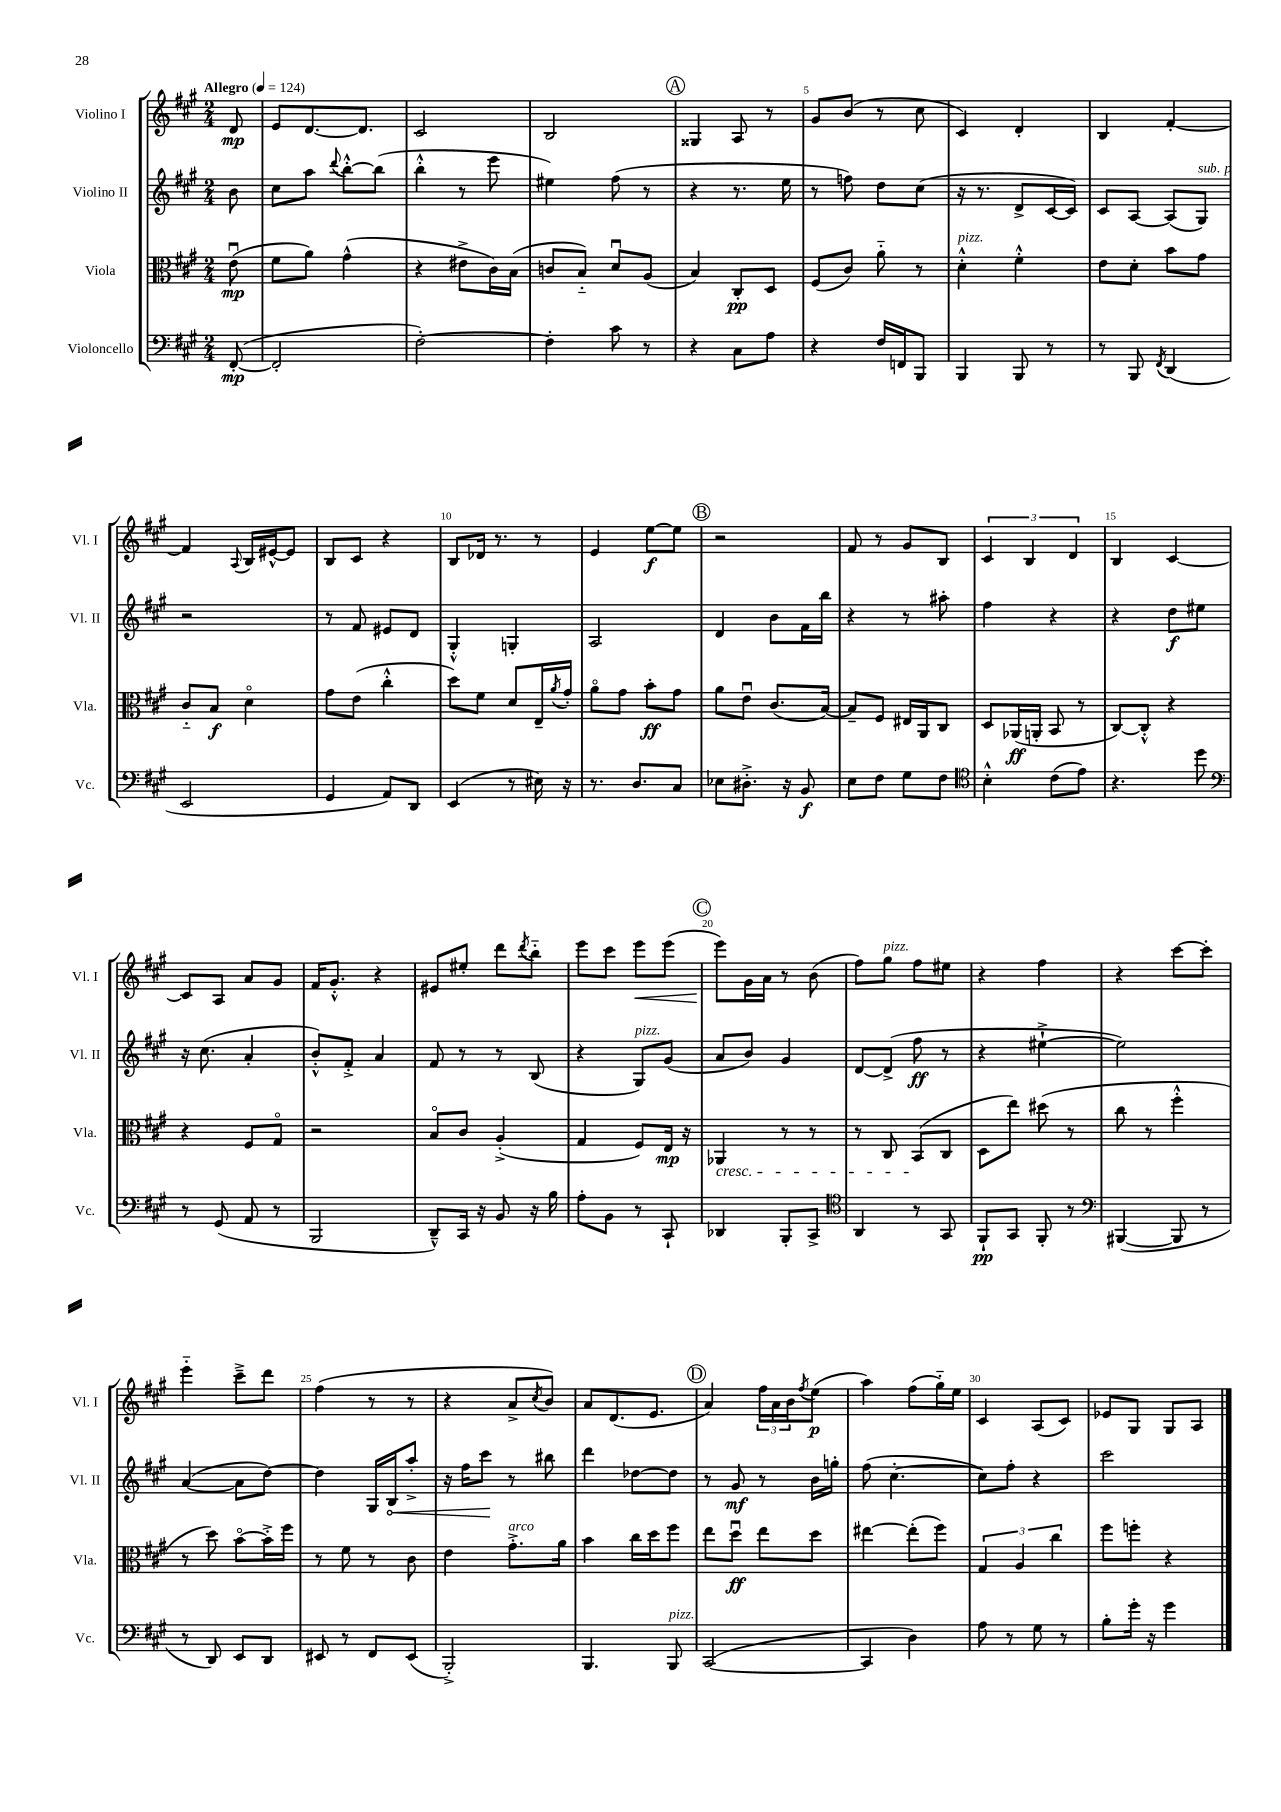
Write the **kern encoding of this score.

**kern	**dynam	**kern	**dynam	**kern	**dynam	**kern	**dynam
*part4	*part4	*part3	*part3	*part2	*part2	*part1	*part1
*staff4	*staff4	*staff3	*staff3	*staff2	*staff2	*staff1	*staff1
*I"Violoncello	*	*I"Viola	*	*I"Violino II	*	*I"Violino I	*
*I'Vc.	*	*I'Vla.	*	*I'Vl. II	*	*I'Vl. I	*
*clefF4	*	*clefC3	*	*clefG2	*	*clefG2	*
*k[f#c#g#]	*	*k[f#c#g#]	*	*k[f#c#g#]	*	*k[f#c#g#]	*
*M2/4	*	*M2/4	*	*M2/4	*	*M2/4	*
*MM124	*	*MM124	*	*MM124	*	*MM124	*
=	=	=	=	=	=	=	=
!	!	!	!	!	!	!LO:TX:a:B:t=Allegro	!
([8FF#'/	mp	(8eu\	mp	8b\	.	8d/	mp
=1	=1	=1	=1	=1	=1	=1	=1
2FF#'/]	.	8f#\L	.	8cc#\L	.	8e/L	.
.	.	8a\J)	.	8aa\J	.	[8.d/	.
.	.	.	.	8qqddd/	.	.	.
.	.	(4g#^^\	.	[8bb'^^\L	.	.	.
.	.	.	.	.	.	8.d/J]	.
.	.	.	.	(8bb\J]	.	.	.
=2	=2	=2	=2	=2	=2	=2	=2
[2F#'\)	.	4r	.	4bb'^^\	.	2c#/	.
.	.	8e#X^\L	.	8r	.	.	.
.	.	16c#\L)	.	8eee\	.	.	.
.	.	(16B\JJ	.	.	.	.	.
=3	=3	=3	=3	=3	=3	=3	=3
4F#'\]	.	8cn/L	.	4ee#X\)	.	2B/	.
.	.	8B/J)	.	.	.	.	.
8c#\	.	8du/L	.	(8ff#\	.	.	.
8r	.	(8A/J	.	8r	.	.	.
!!LO:REH:place=s1:t=A
=4	=4	=4	=4	=4	=4	=4	=4
4r	.	4B/)	.	4r	.	4G##X/	.
8C#\L	.	8C#'/L	pp	8.r	.	8A/	.
8A\J	.	8D/J	.	.	.	8r	.
.	.	.	.	16ee\	.	.	.
=5	=5	=5	=5	=5	=5	=5	=5
4r	.	(8F#/L	.	8r	.	8g#/L	.
.	.	8c#/J)	.	8ffn\)	.	(8b/J	.
16F#/LL	.	8a\	.	8dd\L	.	8r	.
16FFn/J	.	.	.	.	.	.	.
8BBB/J	.	8r	.	(8cc#\J	.	8cc#\	.
=6	=6	=6	=6	=6	=6	=6	=6
!	!	!LO:TX:a:i:t=pizz.	!	!	!	!	!
4BBB/	.	4d'^^\	.	16r	.	4c#/)	.
.	.	.	.	8.r	.	.	.
8BBB/	.	4f#'^^\	.	8d^/L	.	4d'/	.
8r	.	.	.	[16c#/L	.	.	.
.	.	.	.	16c#/JJ])	.	.	.
=7	=7	=7	=7	=7	=7	=7	=7
8r	.	8e\L	.	8c#/L	.	4B/	.
8BBB/	.	8d'\J	.	[8A/J	.	.	.
8qFF#/	.	.	.	.	.	.	.
(4DD/	.	8b\L	.	(8A/L]	.	[4f#'/	.
!	!	!	!	!LO:TX:a:i:t=sub. p	!	!	!
.	.	8g#\J	.	8G#/J)	.	.	.
!!LO:LB:g=z
=8	=8	=8	=8	=8	=8	=8	=8
2EE/	.	8c#/L	.	2r	.	4f#/]	.
.	.	8B/J	f	.	.	.	.
.	.	.	.	.	.	8qqA/	.
.	.	4d\	.	.	.	16B/LL	.
.	.	.	.	.	.	[16e#X^^/J	.
.	.	.	.	.	.	8e#/J]	.
=9	=9	=9	=9	=9	=9	=9	=9
4GG#/	.	8g#\L	.	8r	.	8B/L	.
.	.	(8e\J	.	8f#/	.	8c#/J	.
8AA/L)	.	4cc#'^^\	.	8e#X/L	.	4r	.
8DD/J	.	.	.	8d/J	.	.	.
=10	=10	=10	=10	=10	=10	=10	=10
(4EE/	.	8dd\L)	.	4G#'^^/	.	8B/L	.
.	.	8f#\J	.	.	.	16d-X/Jk	.
.	.	.	.	.	.	8.r	.
8r	.	8d/L	.	4Gn'/	.	.	.
16E#X\)	.	16E~/L	.	.	.	8r	.
.	.	8qa/	.	.	.	.	.
16r	.	16g#'/JJ	.	.	.	.	.
=11	=11	=11	=11	=11	=11	=11	=11
8.r	.	8a\L	.	2A/	.	4e/	.
.	.	8g#\J	.	.	.	.	.
8.D/L	.	.	.	.	.	.	.
.	.	8b'\L	ff	.	.	[8ee\L	f
8C#/J	.	8g#\J	.	.	.	8ee\J]	.
!!LO:REH:place=s1:t=B
=12	=12	=12	=12	=12	=12	=12	=12
8E-X\L	.	8a\L	.	4d/	.	2r	.
8.D#X'^\J	.	8eu\J	.	.	.	.	.
.	.	(8.c#/L	.	8b\L	.	.	.
16r	.	.	.	.	.	.	.
8BB/	f	.	.	16f#\L	.	.	.
.	.	[16B/Jk)	.	16bb\JJ	.	.	.
=13	=13	=13	=13	=13	=13	=13	=13
8E\L	.	8B~/L]	.	4r	.	8f#/	.
8F#\J	.	8F#/J	.	.	.	8r	.
8G#\L	.	16E#X/LL	.	8r	.	8g#/L	.
.	.	16AA/J	.	.	.	.	.
8F#\J	.	8C#/J	.	8aa#X'\	.	8B/J	.
=14	=14	=14	=14	=14	=14	=14	=14
*clefC4	*	*	*	*	*	*	*
4B'^^\	.	8D/L	.	4ff#\	.	6c#/	.
.	.	(16AA-X/L	ff	.	.	.	.
.	.	.	.	.	.	6B/	.
.	.	16AAn'/JJ	.	.	.	.	.
(8c#\L	.	8BB/	.	4r	.	.	.
.	.	.	.	.	.	6d/	.
8e\J)	.	8r	.	.	.	.	.
=15	=15	=15	=15	=15	=15	=15	=15
4.r	.	[8C#/L)	.	4r	.	4B/	.
.	.	8C#'^^/J]	.	.	.	.	.
.	.	4r	.	8dd\L	f	[4c#/	.
8dd\	.	.	.	8ee#X\J	.	.	.
!!LO:LB:g=z
=16	=16	=16	=16	=16	=16	=16	=16
*clefF4	*	*	*	*	*	*	*
8r	.	4r	.	16r	.	8c#/L]	.
.	.	.	.	(8.cc#\	.	.	.
(8GG#/	.	.	.	.	.	8A/J	.
8AA/	.	8F#/L	.	4a'/	.	8a/L	.
8r	.	8G#/J	.	.	.	8g#/J	.
=17	=17	=17	=17	=17	=17	=17	=17
2BBB/	.	2r	.	8b'^^/L)	.	16f#/KL	.
.	.	.	.	.	.	8.g#'^^/J	.
.	.	.	.	8f#'^/J	.	.	.
.	.	.	.	4a/	.	4r	.
=18	=18	=18	=18	=18	=18	=18	=18
8DD~^^/L)	.	8B/L	.	8f#/	.	8e#X/L	.
16CC#/Jk	.	8c#/J	.	8r	.	8ee#X'/J	.
16r	.	.	.	.	.	.	.
8BB/	.	(4A'^/	.	8r	.	8ddd\L	.
.	.	.	.	.	.	8qddd/	.
16r	.	.	.	(8B/	.	8bb\J	.
16B\	.	.	.	.	.	.	.
=19	=19	=19	=19	=19	=19	=19	=19
8A'\L	.	4G#/	.	4r	.	8eee\L	.
8BB\J	.	.	.	.	.	8ccc#\J	.
!	!	!	!	!LO:TX:a:i:t=pizz.	!	!	!
!	!	!	!	!	!	!	!LO:HP:b
8r	.	8F#/L)	.	8G#/L)	.	8eee\L	<
8CC#`/	.	16E/Jk	mp	(8g#/J	.	(8eee\J	.
.	.	16r	.	.	.	.	.
!!LO:REH:place=s1:t=C
=20	=20	=20	=20	=20	=20	=20	=20
!	!	!LO:TX:b:i:t=cresc.	!	!	!	!	!
4DD-X/	.	4AA-X/	.	8a/L	.	8eee\L)	.
.	.	.	.	8b/J)	.	16g#\L	[
.	.	.	.	.	.	16a\JJ	.
8BBB'/L	.	8r	.	4g#/	.	8r	.
8CC#^/J	.	8r	.	.	.	(8b\	.
=21	=21	=21	=21	=21	=21	=21	=21
*clefC4	*	*	*	*	*	*	*
4AA/	.	8r	.	[8d/L	.	8ff#\L)	.
!	!	!	!	!	!	!LO:TX:a:i:t=pizz.	!
.	.	8C#/	.	(8d^/J]	.	8gg#\J	.
8r	.	(8BB/L	.	8ff#\	ff	8ff#\L	.
8GG#/	.	8C#/J	.	8r	.	8ee#X\J	.
=22	=22	=22	=22	=22	=22	=22	=22
8FF#`/L	pp	8D\L	.	4r	.	4r	.
8GG#/J	.	8ee\J)	.	.	.	.	.
8FF#'/	.	(8dd#X\	.	[4ee#X`^\	.	4ff#\	.
8r	.	8r	.	.	.	.	.
=23	=23	=23	=23	=23	=23	=23	=23
*clefF4	*	*	*	*	*	*	*
([4BBB#X/	.	8cc#\	.	2ee#\])	.	4r	.
.	.	8r	.	.	.	.	.
8BBB#/]	.	4ff#'^^\	.	.	.	[8ccc#\L	.
8r	.	.	.	.	.	8ccc#'\J]	.
!!LO:LB:g=z
=24	=24	=24	=24	=24	=24	=24	=24
8r	.	8r	.	([4a/	.	4eee\	.
8DD/)	.	8dd\)	.	.	.	.	.
8EE/L	.	[8b\L	.	8a\L]	.	8ccc#~^\L	.
8DD/J	.	16b'^\L]	.	[8dd\J)	.	8ddd\J	.
.	.	16ff#\JJ	.	.	.	.	.
=25	=25	=25	=25	=25	=25	=25	=25
8EE#X/	.	8r	.	4dd\]	.	(4ff#\	.
8r	.	8f#\	.	.	.	.	.
8FF#/L	.	8r	.	16G#/LL	.	8r	.
!	!	!	!	!	!LO:HP:b	!	!
.	.	.	.	16B/J	<	.	.
(8EE#/J	.	8c#\	.	8aa'^/J	.	8r	.
=26	=26	=26	=26	=26	=26	=26	=26
2BBB'^/)	.	4e\	.	16r	.	4r	.
.	.	.	.	16ff#\KL	.	.	.
.	.	.	.	8ccc#\J	.	.	.
!	!	!LO:TX:a:i:t=arco	!	!	!	!	!
.	.	8.g#'^\L	.	8r	[	8a^/L	.
.	.	.	.	.	.	8qcc#/	.
.	.	.	.	8bb#X\	.	8b/J)	.
.	.	16a\Jk	.	.	.	.	.
=27	=27	=27	=27	=27	=27	=27	=27
4.BBB/	.	4b\	.	4ddd\	.	8a/L	.
.	.	.	.	.	.	(8.d/	.
.	.	16cc#\LL	.	[8dd-X\L	.	.	.
.	.	16dd\J	.	.	.	8.e/J	.
!LO:TX:a:i:t=pizz.	!	!	!	!	!	!	!
8BBB/	.	8ff#\J	.	8dd-\J]	.	.	.
!!LO:REH:place=s1:t=D
=28	=28	=28	=28	=28	=28	=28	=28
([2CC#/	.	8ee\L	.	8r	.	4a/)	.
.	.	8ddu\J	ff	8g#/	mf	.	.
.	.	8ee\L	.	8r	.	24ff#\LL	.
.	.	.	.	.	.	24a\	.
.	.	.	.	.	.	24b\J	.
.	.	.	.	.	.	8qff#/	.
.	.	8dd\J	.	16b\LL	.	(8ee\J	p
.	.	.	.	16ggn'\JJ	.	.	.
=29	=29	=29	=29	=29	=29	=29	=29
4CC#/]	.	[4ee#X\	.	(8ff#\	.	4aa\)	.
.	.	.	.	[4.cc#'\	.	.	.
4D\)	.	(8ee#'\L]	.	.	.	(8ff#\L	.
.	.	8ff#\J)	.	.	.	16gg#\L)	.
.	.	.	.	.	.	16ee\JJ	.
=30	=30	=30	=30	=30	=30	=30	=30
8A\	.	6G#/	.	8cc#\L])	.	4c#/	.
8r	.	.	.	8ff#'\J	.	.	.
.	.	6A/	.	.	.	.	.
8G#\	.	.	.	4r	.	(8A/L	.
.	.	6cc#\	.	.	.	.	.
8r	.	.	.	.	.	8c#/J)	.
=31	=31	=31	=31	=31	=31	=31	=31
8B'\L	.	8ff#\L	.	2ccc#\	.	8e-X/L	.
16g#'\Jk	.	8ffn'\J	.	.	.	8G#/J	.
16r	.	.	.	.	.	.	.
4g#\	.	4r	.	.	.	8G#/L	.
.	.	.	.	.	.	8A/J	.
==	==	==	==	==	==	==	==
*-	*-	*-	*-	*-	*-	*-	*-
